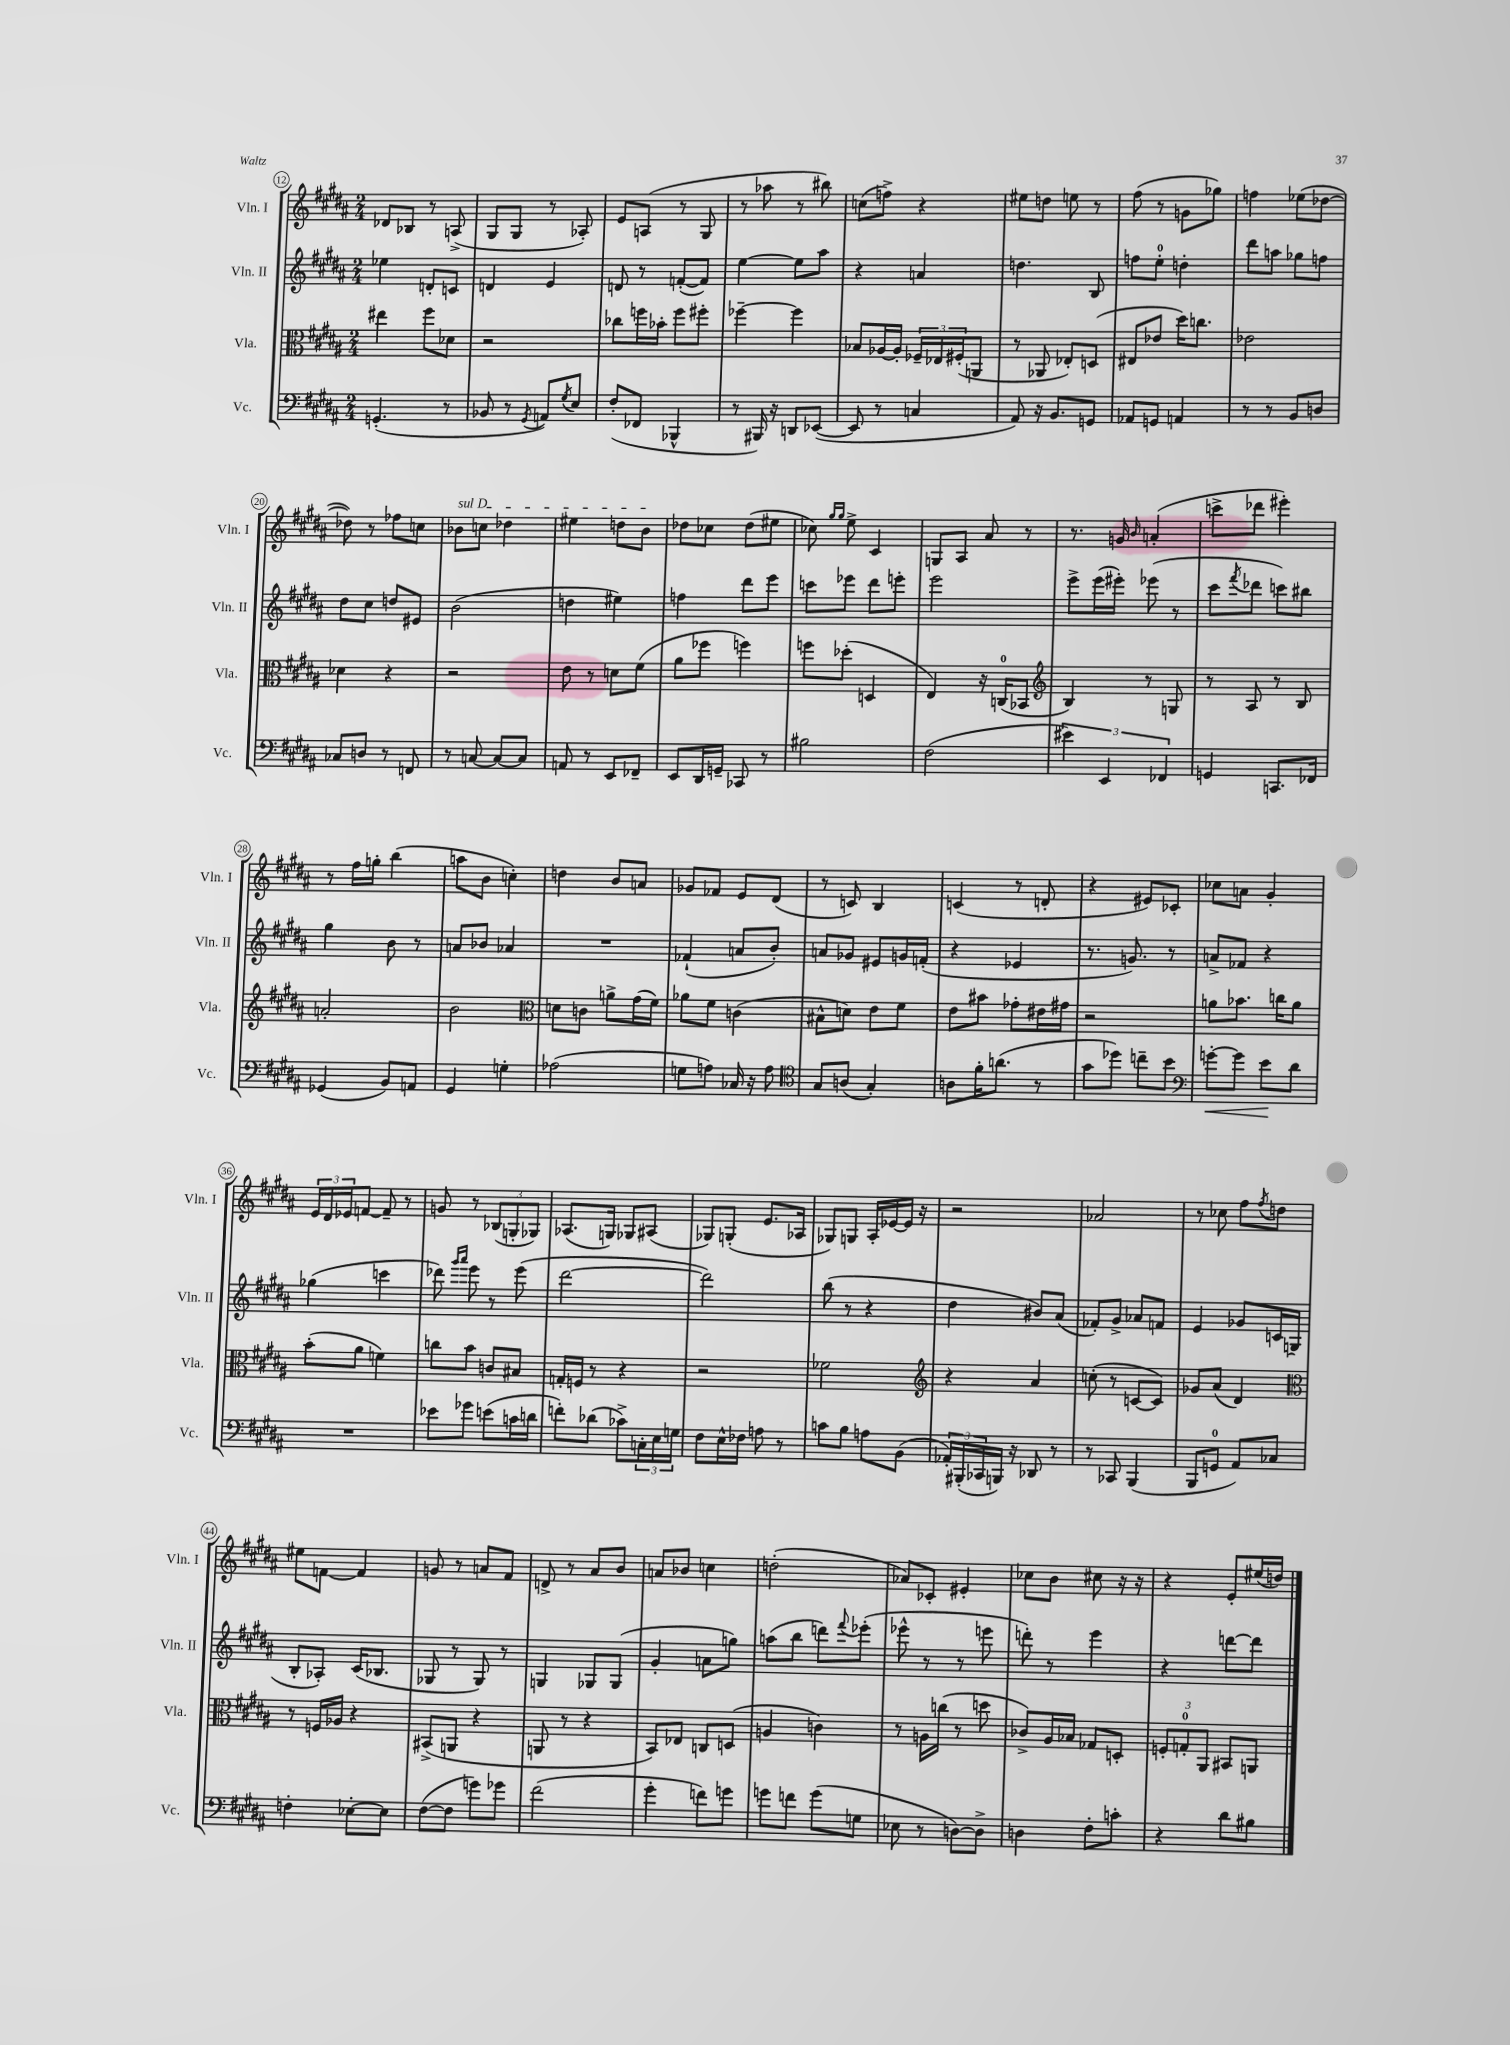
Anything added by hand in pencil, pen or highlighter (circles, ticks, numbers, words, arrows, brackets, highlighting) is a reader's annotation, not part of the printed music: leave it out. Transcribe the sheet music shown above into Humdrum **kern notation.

**kern	**kern	**kern	**kern
*staff4	*staff3	*staff2	*staff1
*clefF4	*clefC3	*clefG2	*clefG2
*k[f#c#g#d#a#]	*k[f#c#g#d#a#]	*k[f#c#g#d#a#]	*k[f#c#g#d#a#]
*M2/4	*M2/4	*M2/4	*M2/4
(4.GG'	4ee#	4ee-	8d-
.	.	.	8B-
.	8ff#	8d'	8r
8r	8d-	8c	(8A^
=	=	=	=
8BB-	2r	4d	8G#
8r	.	.	8G#
8qGG#	.	.	.
8AA)	.	4e	8r
8qG#	.	.	.
8E	.	.	8A-')
=	=	=	=
(8F#'	8cc-	8d	8e
8FF-	16ff	8r	(8A
.	16b-'	.	.
4BBB-^^	8ff	([8f'	8r
.	8ff#'	8f])	8G#
=	=	=	=
8r	[4ff-~	[4ee	8r
16BBB#)	.	.	8aa-
16r	.	.	.
8DD	4ff-]	8ee]	8r
([8EE-	.	8aa#	8bb#)
=	=	=	=
8EE-]	8B-	4r	(8cc
8r	[16A-	.	8ff^)
.	16A-']	.	.
4C	24F-~	4a	4r
.	24E-	.	.
.	(24F#'	.	.
.	8AA	.	.
=	=	=	=
8AA#)	8r	4.dd	8ee#
16r	8AA-	.	8dd
8.BB	.	.	.
.	8E-')	.	8ee
8GG	(8D	8B	8r
=	=	=	=
8AA-	8E#	8ff	(8ff#
8GG	8e-	8ee'	8r
4AA	16dd#)	4dd'	8g
.	8.cc	.	.
.	.	.	8gg-)
=	=	=	=
8r	2e-	8ddd#	4ff
8r	.	8aa	.
8BB	.	8gg-	(8ee-
8D	.	8ff	[8dd-
=	=	=	=
8C-	4d-	8dd#	8dd-])
8D	.	8cc#	8r
8r	4r	8dd	8ff-
8FF	.	8e#	8cc
=	=	=	=
8r	2r	(2b	8b-
[8C	.	.	8cc
8C_	.	.	4dd-
8C]	.	.	.
=	=	=	=
8AA	8e	4dd	4ee#
8r	8r	.	.
8EE	8d	4ee#)	8dd
8FF-~	(8f#	.	8b
=	=	=	=
8EE	8a#	4ff	8dd-
16DD#	8ff-	.	8cc-
16GG~	.	.	.
8CC-	4ff)	8ddd#	(8dd-
8r	.	8eee	8ee#
=	=	=	=
2B#	8ff	8ccc	8cc-)
.	.	.	16qqgg#
.	.	.	16qqgg#
.	(8dd-'	8eee-	8ee^
.	4D	8ddd#	4c#
.	.	8eee'	.
=	=	=	=
(2F#	4E)	2eee	8G
.	.	.	8A#
.	16r	.	8a#
.	(16C	.	.
.	8BB-	.	8r
=	=	=	=
*	*clefG2	*	*
6e#)	4B)	8eee^	8.r
.	.	(16eee	.
6EE	.	.	.
.	.	16eee#')	16g
.	.	.	16qqb
.	8r	(8eee-	(4a'
6FF-	.	.	.
.	8G	8r	.
=	=	=	=
4GG	8r	8ccc#	8ccc^
.	.	8qfff#	.
.	8A#	8ddd-	8ddd-
8.CC	8r	8ccc)	4eee#')
.	8B	8bb#	.
16FF-	.	.	.
=	=	=	=
(4GG-	2a'	4gg#	8r
.	.	.	16ff#
.	.	.	16gg'
8BB)	.	8b	(4bb
8AA	.	8r	.
=	=	=	=
4GG#	2b	8a	8aa
.	.	8b-	8b
4G'	.	4a-	4cc')
=	=	=	=
*	*clefC3	*	*
(2A-	8d	2r	4dd
.	8c	.	.
.	8a^	.	8b
.	(16g#	.	8a
.	16f#)	.	.
=	=	=	=
8G	8a-	(4f-`	8g-
8A)	8f#	.	8f-
16C-	(4c	8a	8e
16r	.	.	.
8A	.	8b')	(8d#
=	=	=	=
*clefC4	*	*	*
8G#	8B#^^	8a	8r
(8A	8d)	8g-	8c)
4G#')	8e	8e#	4B
.	8f#	16g	.
.	.	(16f'	.
=	=	=	=
8A	8e	4r	(4c
16f#'	8b#	.	.
(8.a	.	.	.
.	8g-'	4e-	8r
8r	16e#	.	8d'
.	16g#	.	.
=	=	=	=
8g#	2r	8.r	4r
8dd-)	.	.	.
.	.	8.g)	.
8cc~	.	.	8e#)
8b	.	8r	8c-'
=	=	=	=
*clefF4	*	*	*
[8g'	8a	8a^	8cc-
8g]	8.b-	8f-	8a
8e	.	4r	4g#'
.	16cc	.	.
8d#	8a	.	.
=	=	=	=
2r	(8b'	(4gg-	24e
.	.	.	24d#
.	.	.	24e-
.	8a#	.	[8f
.	4f)	4ccc	8f~]
.	.	.	8r
=	=	=	=
8e-	8cc	8ddd-)	8g
.	.	16qqggg#	.
.	.	16qqaaa#	.
8g-	8b	8eee	8r
(8e	8c	8r	(12B-
.	.	.	12G'
16c	8B#	(8eee	.
.	.	.	12G-)
16d	.	.	.
=	=	=	=
8f')	16G'	[2ddd#	(8.A-
.	16F	.	.
(8d-	8r	.	.
.	.	.	16G)
8c-^)	4r	.	8G-
24C'	.	.	(8A#
24E	.	.	.
24G	.	.	.
=	=	=	=
8F#	2r	2ddd#])	8G-)
16E^^	.	.	(8G'
16F-	.	.	.
8A	.	.	8.e
8r	.	.	.
.	.	.	16A-
=	=	=	=
8c	2f-	(8bb	8G-)
8B	.	8r	8G
8A	.	4r	16A#'
.	.	.	[16e-
(8BB	.	.	16e-]
.	.	.	16r
=	=	=	=
*	*clefG2	*	*
24AA-')	4r	4dd#	2r
(24BBB#'	.	.	.
24CC-	.	.	.
16BBB)	.	.	.
16r	.	.	.
8DD-	4a#	8b#)	.
8r	.	(8a#	.
=	=	=	=
8r	(8cc'	8f-')	2a-
8CC-	8r	8g#^	.
(4BBB	[8c	8a-	.
.	8c])	8f	.
=	=	=	=
8BBB	8g-	4e	8r
8GG	(8a#	.	8cc-
8AA#)	4d#)	8g-	8ff#
.	.	.	8qff#
8C-	.	16c	8dd
.	.	(16G	.
=	=	=	=
*	*clefC3	*	*
4F'	8r	8B'	8ee#
.	16F	8A-')	[8f
.	16A-	.	.
[8E-'	4r	(16c#	4f]
.	.	8.B-	.
8E-]	.	.	.
=	=	=	=
([8F#	(8BB#^	8G-	8g
8F#]	8AA	8r	8r
8g)	4r	8G-)	8a
8g-	.	8r	8f#
=	=	=	=
(2f#	8AA	4G	8d^
.	8r	.	8r
.	4r	8G-	8a#
.	.	(8G-	8b
=	=	=	=
4g#'	8BB)	4g#'	8a
.	8E-	.	8b-
8f)	8C	8a	4cc
8g	(8D	8gg)	.
=	=	=	=
8g	4A	(8aa	(2dd'
8f	.	8bb	.
(8g	4c)	8ddd)	.
.	.	8qqfff#	.
8G	.	(8eee-'	.
=	=	=	=
8E-	8r	8eee-^^	8a-)
8r	16A	8r	8c-'
.	(16cc	.	.
[8D)	8r	8r	4e#'
8D^]	8dd	8eee	.
=	=	=	=
4D	8c-^)	8ddd')	8cc-
.	16A#	8r	8b
.	16B-	.	.
8F#'	8G-	4eee	8cc#
8c'	8D'	.	16r
.	.	.	16r
=	=	=	=
4r	12F'	4r	4r
.	12G'	.	.
.	12AA#	.	.
8d#	8BB#	[8ddd	8e'
8B#	8AA	8ddd]	(16ee#
.	.	.	16dd)
==	==	==	==
*-	*-	*-	*-
